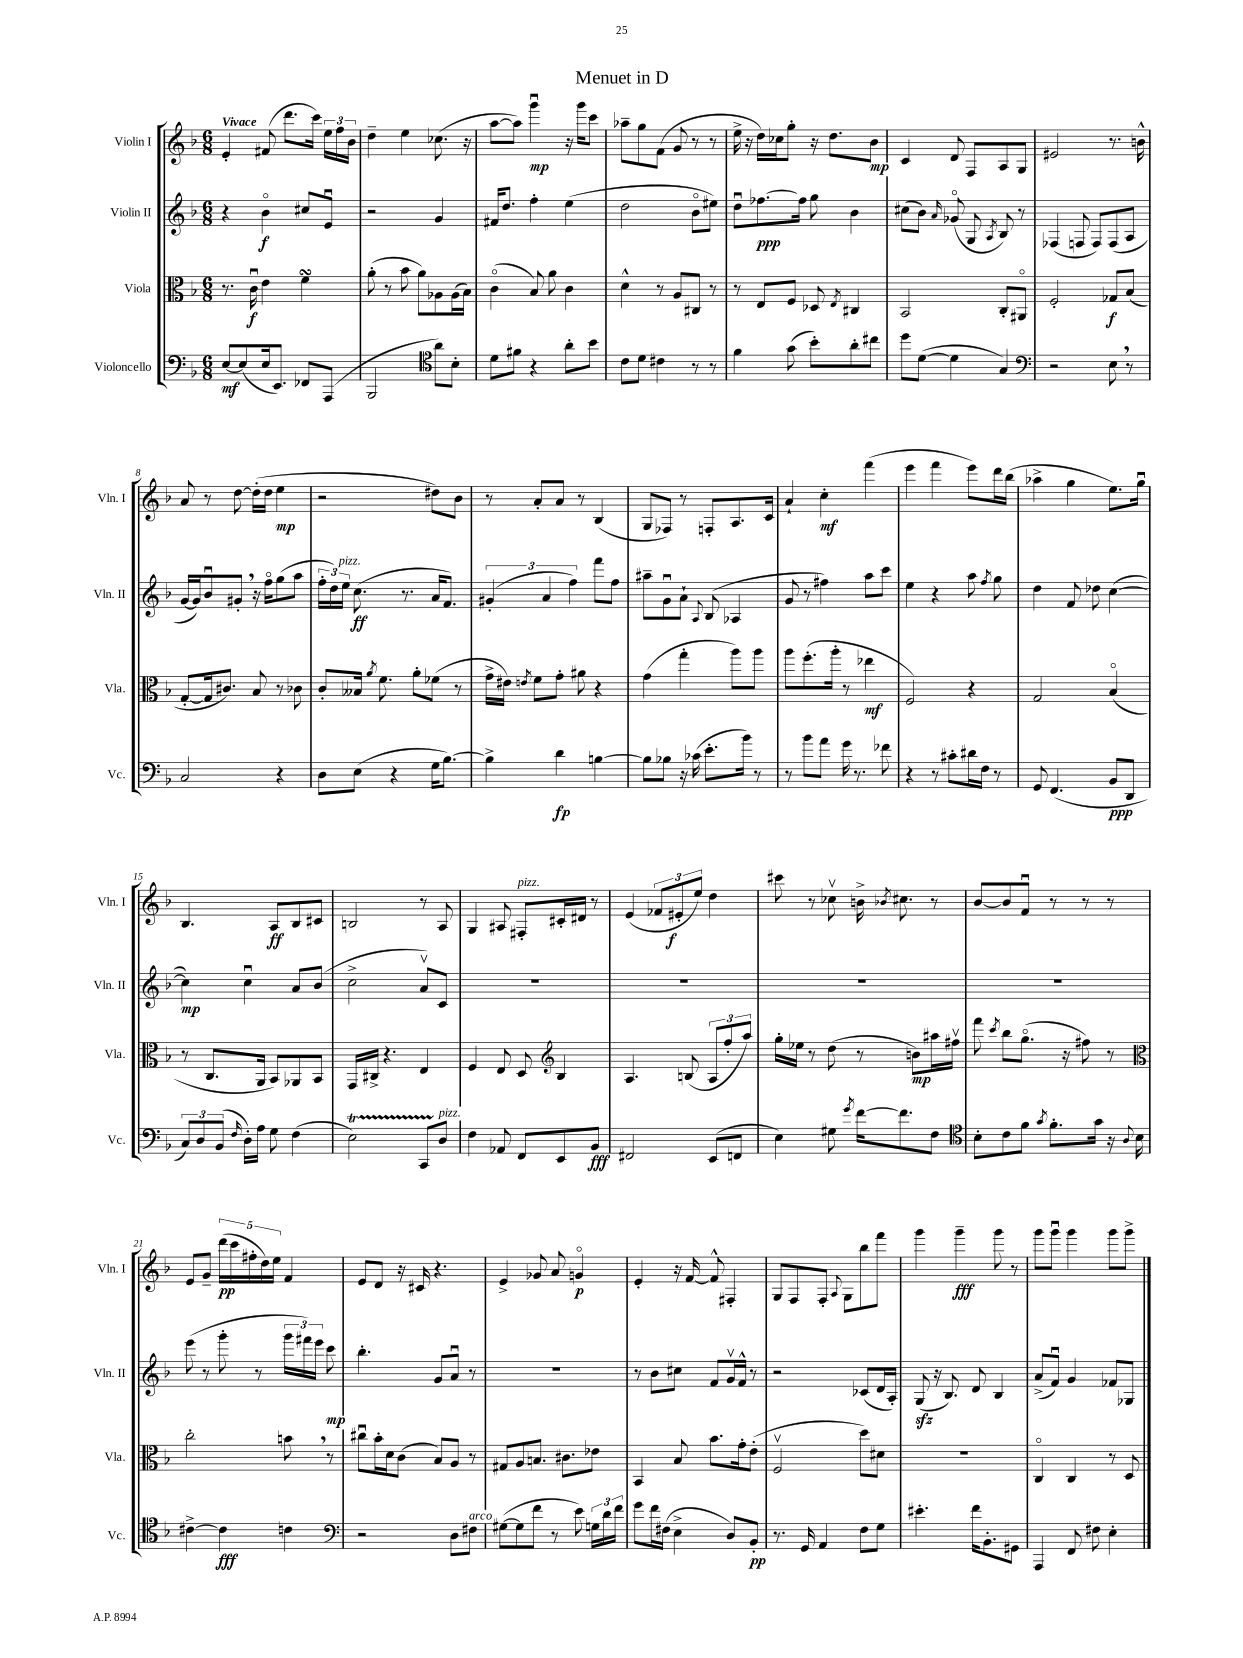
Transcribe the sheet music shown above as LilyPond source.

\header { title = "Menuet in D" }
<<
\new StaffGroup <<
\new Staff = "s0" \with { instrumentName = "Violin I" shortInstrumentName = "Vln. I" } {
    \clef treble \key f \major \numericTimeSignature \time 6/8 \tempo "Vivace"
    \autoBeamOff e'4-. fis'8( d'''8.[ c'''16]) \tuplet 3/2 { e''16[ f''16 bes'16] } |
    d''4-- e''4 ces''8.( r16 |
    a''8[~ a''8]) g'''4\downbow\mp r16 g'''16[ c'''8] |
    aes''8[-- g''8 f'8]( g'8 r8 r8 |
    e''16-> r16 d''16[) ces''16 g''8]-. r16 d''8.[ bes'8]\mp |
    c'4 d'8 f8[ a8 g8] |
    eis'2 r8. b'16-^ |
    a'8 r8 d''8~ d''16[-.( d''16] e''4\mp |
    r2 dis''8[) bes'8] |
    r8 a'8[-. a'8] r8 bes4( |
    g8[ fes8]) r8 f8[-. a8. c'16] |
    a'4-! c''4-.\mf f'''4( |
    e'''4 f'''4 e'''8[) d'''16 bes''16]( |
    aes''4-> g''4 e''8.[) g''16]\downbow |
    bes4. a8[\ff bes8 cis'8] |
    b2 r8 a8 |
    g4 ais8 fis8[-.^\markup { \italic "pizz." } cis'16-. dis'16] r8 |
    e'4( \tuplet 3/2 { fes'8[ eis'8-.\f e''8]) } d''4 |
    cis'''8 r8 ces''8\upbow b'16-> \acciaccatura { bes'8 } cis''8. r8 |
    bes'8[~ bes'8 f'8]\downbow r8 r8 r8 |
    e'8[ g'8]-- \tuplet 5/4 { d'''16[\pp( c'''16 fis''16-. d''16) e''16] } f'4 |
    e'8[ d'8] r16 cis'16 r4. |
    e'4-> ges'8 a'8 g'4\flageolet\p |
    e'4-. r16 f'16~ f'8-^ fis4-. |
    g8[ f8 f8]-. \appoggiatura { a8 } g8[ bes''8 f'''8] |
    g'''4 g'''4--\fff g'''8 r8 |
    g'''8[ g'''8]\downbow g'''4 g'''8[ g'''8]-> \bar "|." |
}
\new Staff = "s1" \with { instrumentName = "Violin II" shortInstrumentName = "Vln. II" } {
    \clef treble \key f \major \numericTimeSignature \time 6/8
    \autoBeamOff r4 bes'4\flageolet\f cis''8[ e'8]\downbow |
    r2 g'4 |
    fis'16[ d''8.] f''4-. e''4( |
    d''2 bes'8[\flageolet eis''8]) |
    d''8[\downbow fes''8.~\ppp fes''16] g''8 bes'4 |
    cis''8[( bes'8]) \grace { a'16 } ges'8\flageolet( g8 \acciaccatura { a8 } bes8) r8 |
    fes4( f8 f8[) f8( a8] |
    g'16[~ g'16) bes'8\downbow gis'8]-. \breathe r16 f''16[\flageolet g''8( a''8] |
    \tuplet 3/2 { f''16[-. d''16) e''16]^\markup { \italic "pizz." } } c''8.\ff( r8. a'16[ f'8.]) |
    \tuplet 3/2 { gis'4-.( a'4 f''4) } f'''8[ f''8] |
    ais''8[-- g'8\downbow a'8]-! \appoggiatura { a8 } bes8( aes4 |
    g'8 r8 fis''4) a''8[ c'''8] |
    e''4 r4 a''8 \acciaccatura { f''8 } g''8 |
    d''4 f'8 des''8 c''4~( |
    c''4\mp) c''4\downbow a'8[ bes'8]( |
    c''2-> a'8[\upbow) c'8] |
    R2. |
    R2. |
    R2. |
    R2. |
    e'''8( r8 g'''8-. r8 \tuplet 3/2 { g'''16[ fis'''16) e'''16] } c'''8\mp |
    bes''4.-. g'8[ a'8]\downbow r8 |
    R2. |
    r8 bes'8[ cis''8] f'8[ g'16\upbow f'16]-^ r8 |
    r2 ces'8[( d'16 a16]-.) |
    g8\sfz( r16 bes8.) d'8 bes4 |
    a'8[->( f'8]\downbow) g'4 fes'8[ ges8] \bar "|." |
}
\new Staff = "s2" \with { instrumentName = "Viola" shortInstrumentName = "Vla." } {
    \clef alto \key f \major \numericTimeSignature \time 6/8
    \autoBeamOff r8. c'16\downbow\f e'4 f'4\turn |
    a'8-.( r8 bes'8 a'8[) aes8 aes16( bes16]) |
    c'4\flageolet( bes8) a'8 c'4 |
    d'4-^ r8 a8[ cis8] r8 |
    r8 e8[ f8] des8 \acciaccatura { e8 } cis4 |
    bes,2 c8[-. ais,8]\flageolet |
    f2-. ges8[\f bes8]( |
    g8[~-. g16 cis'8.]) bes8 r8 ces'8 |
    c'8[-. beses16] \acciaccatura { a'8 } f'8. a'8[-. fes'8]( r8 |
    g'16[-> eis'16]) \acciaccatura { e'8 } f'8[ g'8]-. ais'8 r4 |
    g'4( g''4-. a''8[) a''8] |
    a''8[ f''8.-.( a''16]-. r8 ees''4\mf |
    f2) r4 |
    g2 bes4\flageolet( |
    r8 c8.[ a,16] bes,8[) aes,8 bes,8] |
    g,16[ cis16]-> r4. e4 |
    f4 e8 d8 \clef treble bes4 |
    a4. b8( \tuplet 3/2 { a8[ f''8-. a''8]) } |
    g''16[-. ees''16] r8 d''8( r8 b'8[\mp) ais''16 fis''16]\upbow |
    f'''8 \acciaccatura { c'''8 } bes''8[ g''8.]\flageolet( r16 fis''8) r8 |
    \clef alto c''2-. b'8 \breathe r8 |
    cis''8[\downbow bes'16-. d'16 c'8]( bes8[) a8] r8 |
    gis8[ a8 b8.] cis'8.[ ees'8] |
    bes,4 bes8 bes'8.[ g'16-. e'8]-.( |
    f2\upbow d''8[) dis'8] |
    R2. |
    c4\flageolet c4 r8 d8 \bar "|." |
}
\new Staff = "s3" \with { instrumentName = "Violoncello" shortInstrumentName = "Vc." } {
    \clef bass \key f \major \numericTimeSignature \time 6/8
    \autoBeamOff e8[~\mf e8( e16 e,8.]) fes,8[ a,,8]( |
    bes,,2 \clef tenor a'8[) bes8]-. |
    d'8[ fis'8] r4 a'8[-. bes'8] |
    c'8[ d'8] cis'4 r8 r8 |
    f'4 g'8( bes'8[-.) a'8-. cis''8] |
    d''8[ d'8]~( d'4 g4) |
    \clef bass r2 e8 \breathe r8 |
    c2 r4 |
    d8[ e8]( r4 g16[ bes8.]~) |
    bes4-> d'4\fp b4~ |
    b8[ bes8] r16 ces'16( e'8.[-. bes'16]) r8 |
    r8 bes'8[ a'8] g'16 r8. fes'8 |
    r4 r8 cis'8[-. dis'16 f16] r8 |
    g,8 f,4.( bes,8[\ppp d,8] |
    \tuplet 3/2 { c8[) d8 bes,8]( } \grace { f16 } d16[-.) a16] g8 f4( |
    e2\startTrillSpan) c,8[ d8]\stopTrillSpan^\markup { \italic "pizz." } |
    f4 aes,8 f,8[ e,8 bes,8]\fff |
    fis,2 e,8[( f,8] |
    e4) gis8 \acciaccatura { g'8 } f'16[~ f'8. f8] |
    \clef tenor bes8[-. c'8 f'8] \acciaccatura { g'8 } f'8.[-. g'16] r16 \appoggiatura { a8 } bes16 |
    cis'4~-> cis'4\fff c'4 |
    \clef bass r2 d8[ fis8]^\markup { \italic "arco" } |
    gis8[~( gis8 f'8] r8 e'8) \tuplet 3/2 { g16[ d'16 f'16] } |
    g'8[ f'16 fis16]( e4-> d8[) bes,8]-.\pp |
    r8. g,16 a,4 f8[ g8] |
    eis'4.-. f'16[ bes,8.-. gis,8] |
    a,,4 f,8 fis8 e4-. \bar "|." |
}
>>
>>
